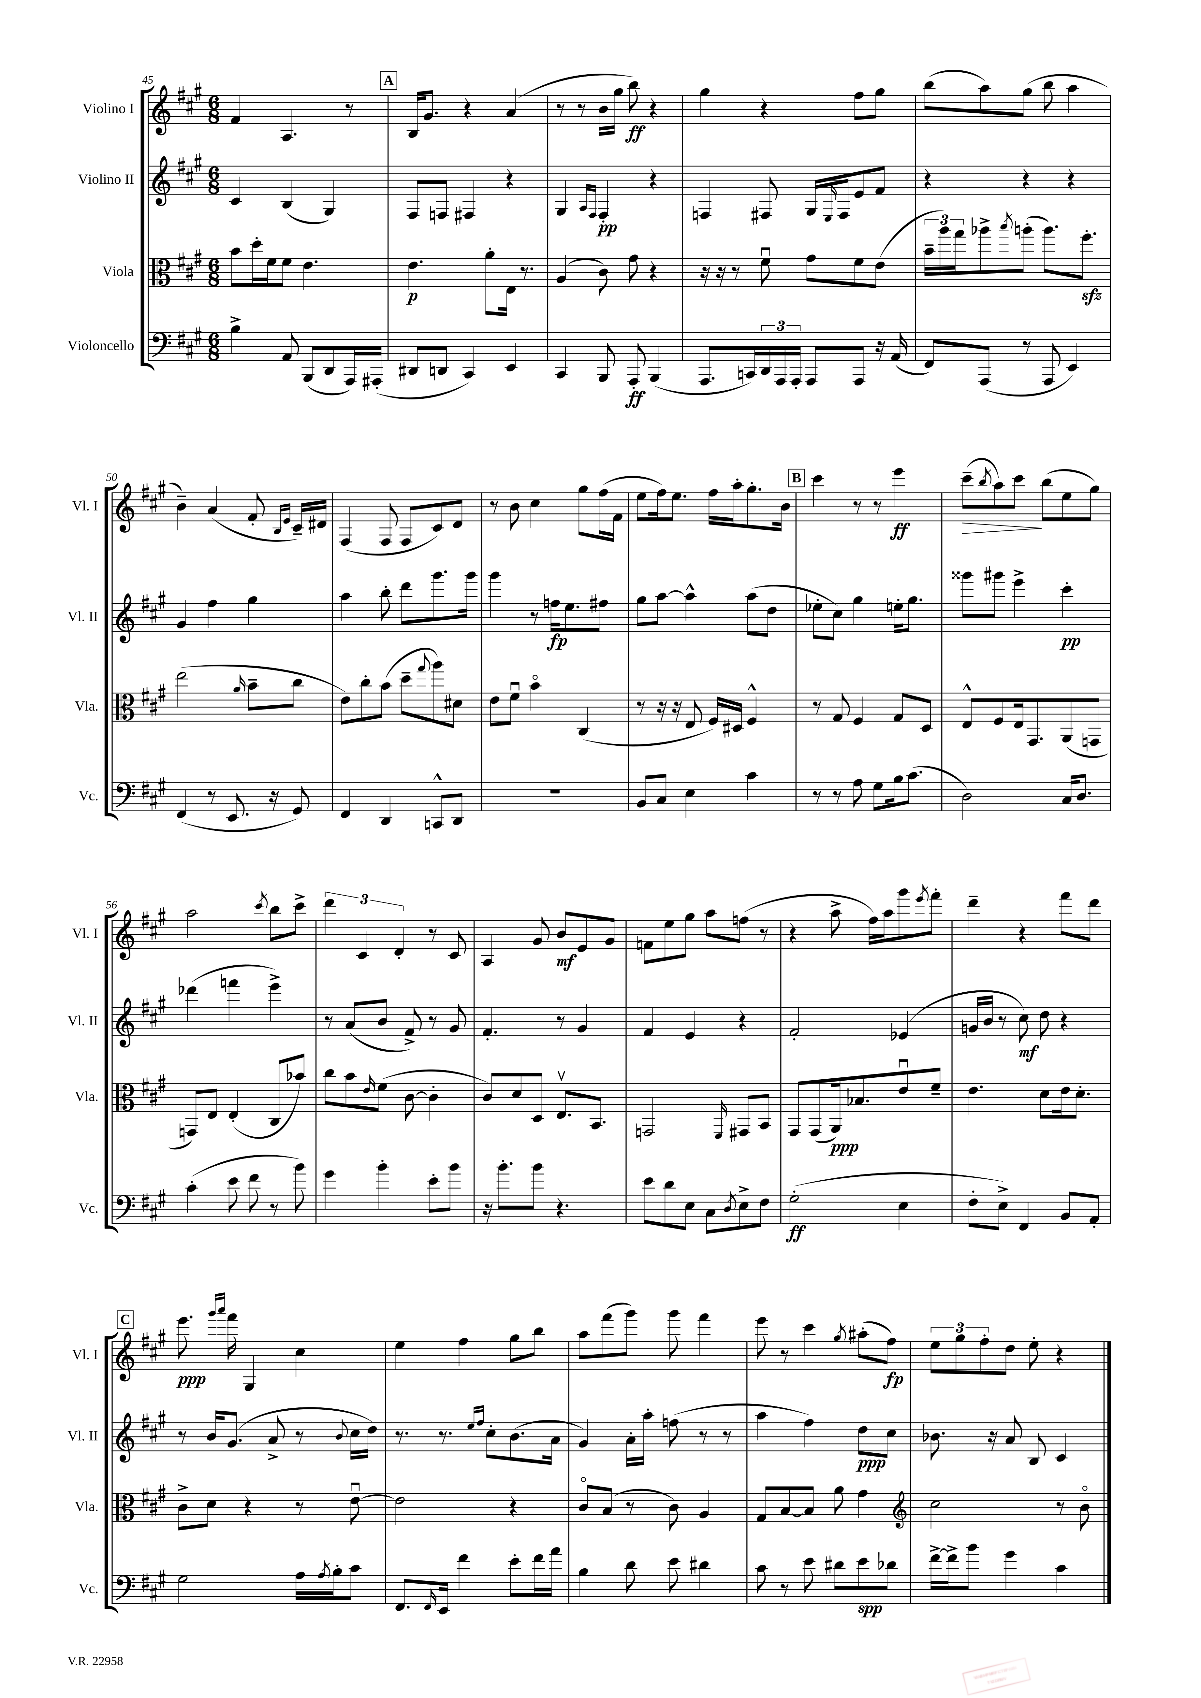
<<
\new StaffGroup <<
\new Staff = "s0" \with { instrumentName = "Violino I" shortInstrumentName = "Vl. I" } {
    \clef treble \key a \major \numericTimeSignature \time 6/8
    fis'4 a4. r8 |
    \mark \markup { \box "A" } b16 gis'8. r4 a'4( |
    r8 r8 b'16 gis''16 b''8\ff) r4 |
    gis''4 r4 fis''8 gis''8 |
    b''8( a''8) gis''8( b''8 a''4 |
    b'4--) a'4( fis'8-. \grace { b16 e'16 } cis'16--) dis'16 |
    fis4( fis8 fis8 cis'8) d'8 |
    r8 b'8 cis''4 gis''8 fis''16( fis'16 |
    e''8 fis''16) e''8. fis''16 a''16-. gis''8.-. b'16 |
    \mark \markup { \box "B" } cis'''4 r8 r8 e'''4\ff |
    cis'''8--\>( \acciaccatura { b''8 } a''8) cis'''8\! b''8( e''8 gis''8) |
    a''2 \acciaccatura { cis'''8 } b''8 cis'''8-> |
    \tuplet 3/2 { d'''4 cis'4 d'4-. } r8 cis'8 |
    a4 gis'8 b'8\mf e'8 gis'8 |
    f'8 e''8 gis''8 a''8 f''8( r8 |
    r4 a''8-> fis''16) a''16 gis'''8 \acciaccatura { e'''8 } fis'''8-. |
    d'''4-- r4 fis'''8 d'''8 |
    \mark \markup { \box "C" } e'''8.\ppp \grace { gis'''16 a'''16 } fis'''16 gis4 cis''4 |
    e''4 fis''4 gis''8 b''8 |
    a''8 fis'''8( gis'''8) gis'''8 fis'''4 |
    e'''8 r8 cis'''4 \acciaccatura { gis''8 } ais''8-.( fis''8\fp) |
    \tuplet 3/2 { e''8 gis''8 fis''8-. } d''8 e''8-. r4 \bar "|." |
}
\new Staff = "s1" \with { instrumentName = "Violino II" shortInstrumentName = "Vl. II" } {
    \clef treble \key a \major \numericTimeSignature \time 6/8
    cis'4 b4( gis4) |
    \mark \markup { \box "A" } fis8 f8 fis4 r4 |
    gis4 \grace { a16 fis16 } fis4-.\pp r4 |
    f4 fis8 gis16 \grace { e16 } fis16 e'8 fis'8 |
    r4 r4 r4 |
    gis'4 fis''4 gis''4 |
    a''4 b''8-. d'''8 gis'''8. gis'''16 |
    gis'''4 r8 f''16\fp e''8. fis''8 |
    gis''8 a''8~ a''4-^ a''8( d''8 |
    \mark \markup { \box "B" } ees''8-. cis''8) gis''4 e''16-. gis''8. |
    gisis'''8 gis'''8 e'''4-> cis'''4-.\pp |
    des'''4( f'''4 e'''4->) |
    r8 a'8( b'8 fis'8->) r8 gis'8 |
    fis'4.-. r8 gis'4 |
    fis'4 e'4 r4 |
    fis'2-. ees'4( |
    g'16 b'16 r8 cis''8\mf) d''8 r4 |
    \mark \markup { \box "C" } r8 b'16 gis'8.( a'8-> r8 \appoggiatura { b'8 } cis''16 d''16) |
    r8. r8. \grace { e''16 fis''16 } cis''8-. b'8.( a'16 |
    gis'4) a'16-. a''16-. f''8( r8 r8 |
    a''4 fis''4) d''8\ppp cis''8 |
    bes'8. r16 a'8 b8 cis'4 \bar "|." |
}
\new Staff = "s2" \with { instrumentName = "Viola" shortInstrumentName = "Vla." } {
    \clef alto \key a \major \numericTimeSignature \time 6/8
    b'8 d''16-. fis'16 fis'8 e'4. |
    \mark \markup { \box "A" } e'4.\p a'8-. e16 r8. |
    a4( cis'8) gis'8 r4 |
    r16 r16 r8 fis'8\downbow gis'8 fis'8 e'8( |
    \tuplet 3/2 { b'16-- a''16) gis''16 } aes''8-> \acciaccatura { b''8 } a''8-.( a''8.) fis''8.-.\sfz |
    e''2( \grace { a'16 } b'8-- cis''8 |
    e'8) cis''8-. b'8( d''8-- \appoggiatura { gis''8 } a''8) dis'8 |
    e'8 fis'8\downbow b'4\flageolet cis4( |
    r8 r16 r16 e8 fis16) dis16 fis4-^ |
    \mark \markup { \box "B" } r8 gis8 fis4 gis8 d8 |
    e8-^ fis8 e16 gis,8. a,8( g,8 |
    g,8) e8 e4-.( cis8 bes'8) |
    cis''8 b'8 \grace { e'16 } fis'8( cis'8~ cis'4-. |
    cis'8) d'8 d8 e8.\upbow b,8. |
    g,2 \grace { fis,16 } gis,8 b,8 |
    gis,8 gis,8( a,16\ppp) bes8. e'8\downbow fis'8-- |
    e'4. d'8 e'16 d'8.-. |
    \mark \markup { \box "C" } cis'8-> d'8 r4 r8 e'8~\downbow |
    e'2 r4 |
    cis'8\flageolet b8( r8 cis'8) a4 |
    gis8 b8~ b8 a'8 gis'4 |
    \clef treble cis''2 r8 b'8\flageolet \bar "|." |
}
\new Staff = "s3" \with { instrumentName = "Violoncello" shortInstrumentName = "Vc." } {
    \clef bass \key a \major \numericTimeSignature \time 6/8
    b4-> a,8 b,,8( d,8 a,,16) ais,,16-.( |
    \mark \markup { \box "A" } dis,8 d,8 cis,4) e,4 |
    cis,4 b,,8 a,,8-.\ff b,,4( |
    a,,8. c,16) \tuplet 3/2 { d,16 a,,16 a,,16-. } a,,8 a,,8 r16 a,16( |
    fis,8) a,,8( r8 a,,8 e,4) |
    fis,4( r8 e,8. r16 gis,8) |
    fis,4 d,4 c,8-^ d,8 |
    R2. |
    b,8 cis8 e4 cis'4 |
    \mark \markup { \box "B" } r8 r8 a8 gis8 b16 cis'8.( |
    d2) cis16 d8. |
    cis'4-.( e'8 fis'8 r8 b'8) |
    gis'4 b'4-. e'8-. b'8 |
    r16 b'8.-. b'8 r4. |
    e'8 d'8 e8 cis8 \acciaccatura { d8 } e8-> fis8 |
    gis2-.\ff( e4 |
    fis8-. e8->) fis,4 b,8 a,8-. |
    \mark \markup { \box "C" } gis2 a16 \acciaccatura { a8 } b16-. cis'8 |
    fis,8. \grace { fis,16 } e,16 fis'4 e'8-. fis'16 a'16 |
    b4 d'8 e'8 dis'4 |
    cis'8 r8 e'8 dis'8 e'8\spp des'8 |
    fis'16~-> fis'16-> b'8 gis'4 cis'4 \bar "|." |
}
>>
>>
\layout { \context { \Score currentBarNumber = #45 } }
